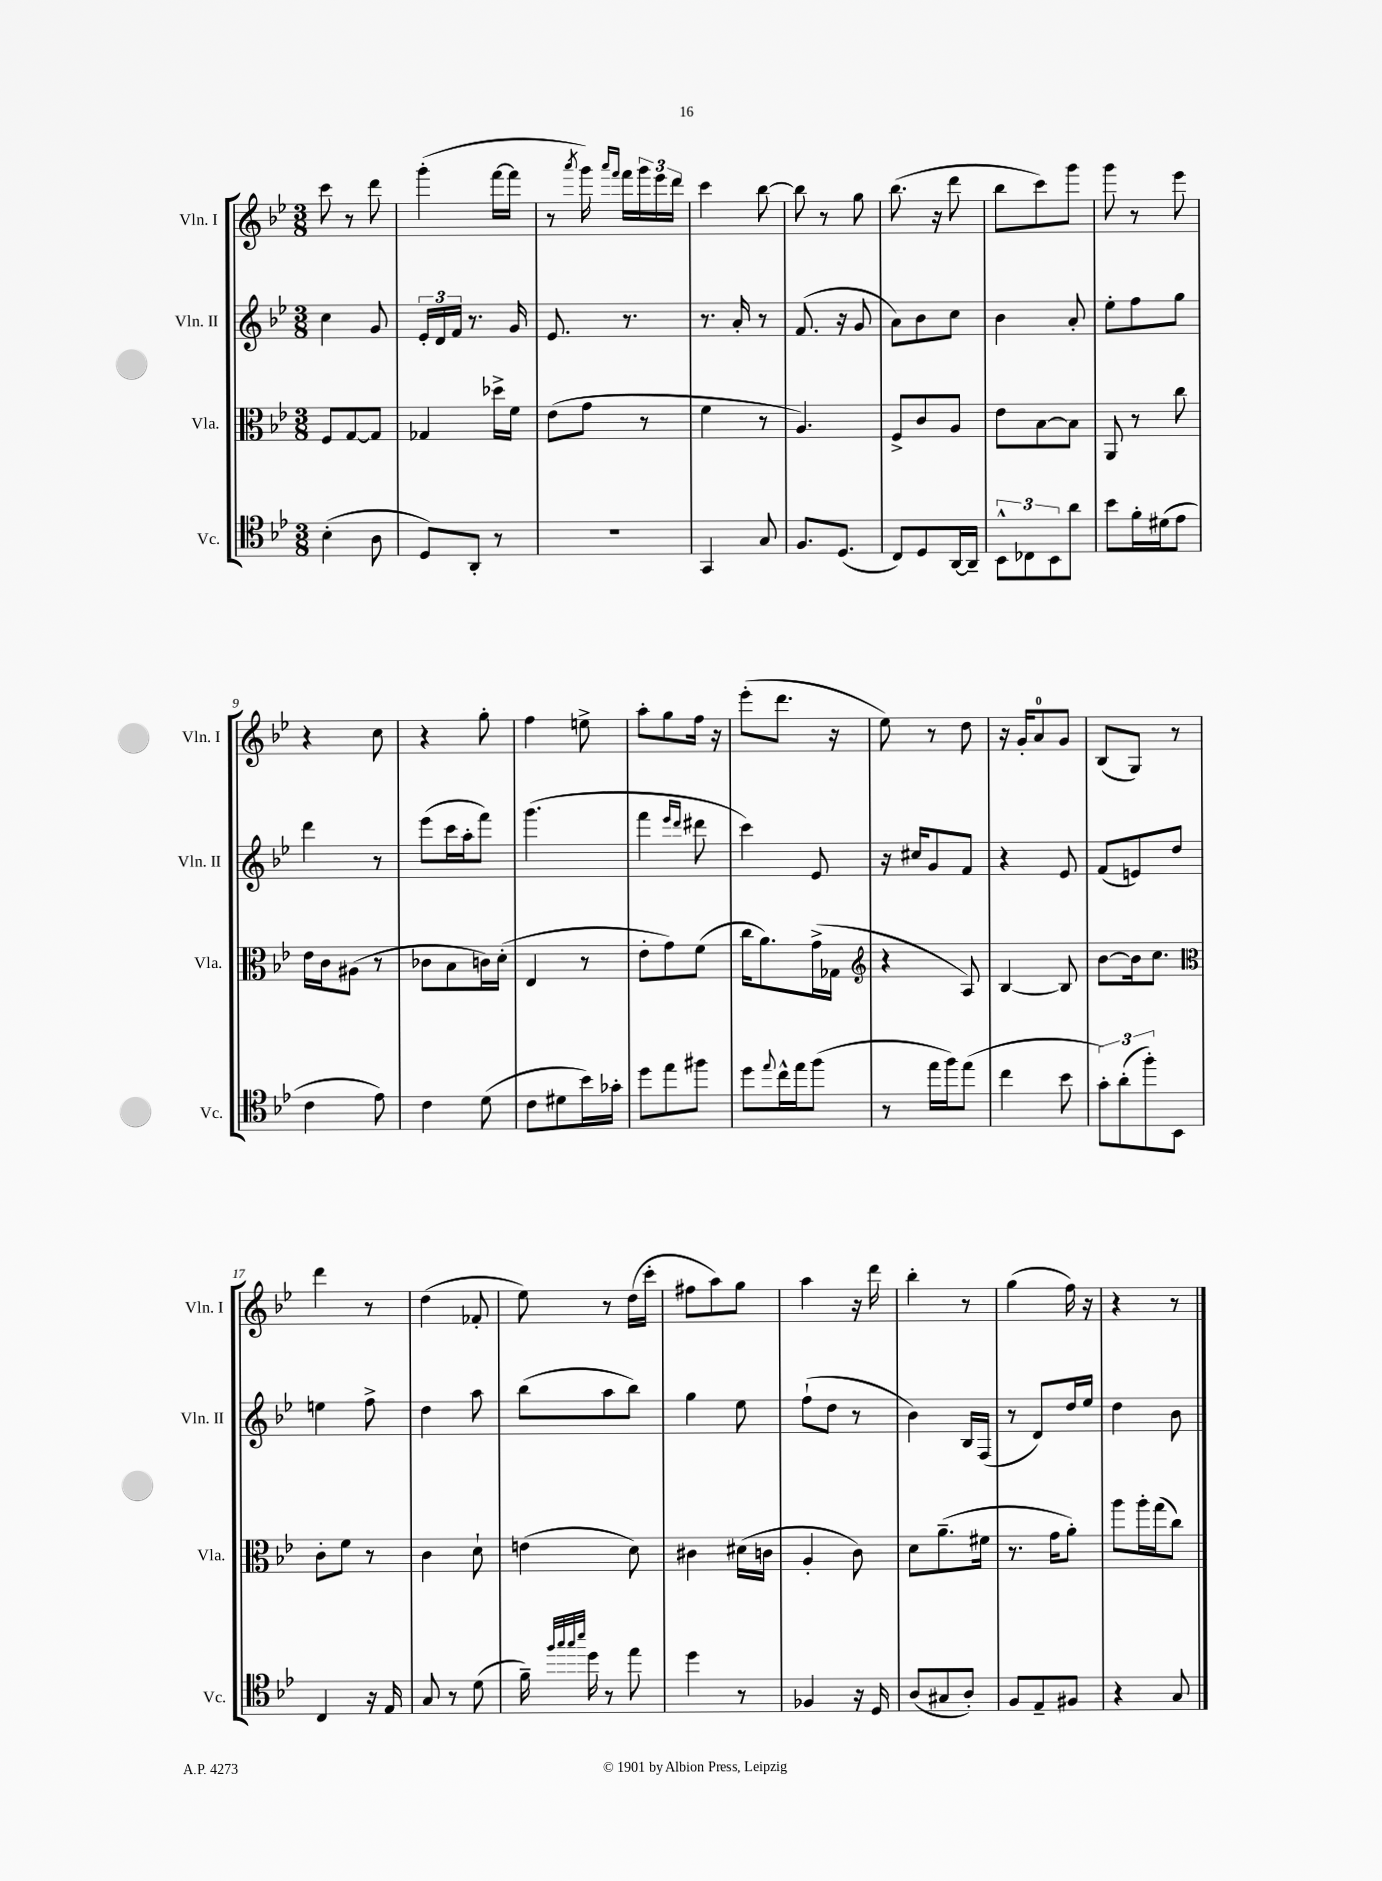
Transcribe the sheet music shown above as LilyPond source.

<<
\new StaffGroup <<
\new Staff = "s0" \with { instrumentName = "Vln. I" shortInstrumentName = "Vln. I" } {
    \clef treble \key bes \major \numericTimeSignature \time 3/8
    c'''8 r8 d'''8 |
    g'''4-.( f'''16~ f'''16 |
    r8 \acciaccatura { a'''8 } g'''16) \grace { a'''16 f'''16 } f'''16 \tuplet 3/2 { g'''16 ees'''16 d'''16 } |
    c'''4 bes''8~ |
    bes''8 r8 g''8 |
    bes''8.( r16 d'''8 |
    bes''8 c'''8) g'''8 |
    g'''8 r8 ees'''8 |
    r4 c''8 |
    r4 g''8-. |
    f''4 e''8-> |
    a''8-. g''8 f''16 r16 |
    ees'''8-.( d'''8. r16 |
    ees''8) r8 d''8 |
    r16 g'16-. a'8-0 g'8 |
    bes8( g8) r8 |
    d'''4 r8 |
    d''4( fes'8-. |
    ees''8) r8 d''16( c'''16-. |
    fis''8 a''8) g''8 |
    a''4 r16 d'''16 |
    bes''4-. r8 |
    g''4( f''16) r16 |
    r4 r8 \bar "|." |
}
\new Staff = "s1" \with { instrumentName = "Vln. II" shortInstrumentName = "Vln. II" } {
    \clef treble \key bes \major \numericTimeSignature \time 3/8
    c''4 g'8 |
    \tuplet 3/2 { ees'16-. d'16 f'16 } r8. g'16 |
    ees'8. r8. |
    r8. a'16-. r8 |
    f'8.( r16 g'8 |
    a'8) bes'8 c''8 |
    bes'4 a'8-. |
    ees''8-. f''8 g''8 |
    d'''4 r8 |
    ees'''8( c'''16 a''16-. f'''8) |
    g'''4.( |
    f'''4 \grace { ees'''16 d'''16 } dis'''8 |
    c'''4) ees'8 |
    r16 cis''16 g'8 f'8 |
    r4 ees'8 |
    f'8( e'8) d''8 |
    e''4 f''8-> |
    d''4 a''8 |
    bes''8( a''8 bes''8) |
    g''4 ees''8 |
    f''8-!( d''8 r8 |
    bes'4) bes16 f16( |
    r8 d'8) d''16 ees''16 |
    d''4 bes'8 \bar "|." |
}
\new Staff = "s2" \with { instrumentName = "Vla." shortInstrumentName = "Vla." } {
    \clef alto \key bes \major \numericTimeSignature \time 3/8
    f8 g8~ g8 |
    ges4 des''16-> f'16 |
    ees'8( g'8 r8 |
    f'4 r8 |
    a4.) |
    f8-> c'8 a8 |
    ees'8 bes8~ bes8 |
    a,8 r8 c''8 |
    ees'16 c'16 ais8( r8 |
    ces'8 bes8 c'16) d'16-.( |
    ees4 r8 |
    ees'8-. g'8) f'8( |
    c''16 a'8.) g'16->( ges16 |
    \clef treble r4 a8) |
    bes4~ bes8 |
    bes'8~ bes'16 c''8. |
    \clef alto c'8-. f'8 r8 |
    c'4 d'8-! |
    e'4( d'8) |
    cis'4 dis'16( c'16 |
    a4-. c'8) |
    d'8 a'8.--( fis'16 |
    r8. g'16 a'8-.) |
    a''8 a''16-. g''16( c''8) \bar "|." |
}
\new Staff = "s3" \with { instrumentName = "Vc." shortInstrumentName = "Vc." } {
    \clef tenor \key bes \major \numericTimeSignature \time 3/8
    bes4-.( a8 |
    d8) a,8-. r8 |
    R4. |
    g,4 g8 |
    f8. d8.( |
    c8) d8 a,16~ a,16-- |
    \tuplet 3/2 { bes,8-^ ces8 bes,8 } a'8 |
    bes'8 f'16-. dis'16( ees'8 |
    c'4 ees'8) |
    c'4 d'8( |
    c'8 dis'8 bes'16) ges'16-. |
    d''8 ees''8 fis''8 |
    d''8 \appoggiatura { ees''8 } c''16-^ ees''16 f''8( |
    r8 ees''16 f''16) ees''8( |
    c''4 bes'8 |
    \tuplet 3/2 { g'8-.) a'8-.( f''8-.) } bes,8 |
    c4 r16 ees16 |
    g8 r8 d'8( |
    f'16--) \grace { f''32 g''32 g''32 bes''32 } d''16 r8 ees''8 |
    d''4 r8 |
    fes4 r16 d16 |
    a8( gis8 a8-.) |
    f8 ees8-- fis8 |
    r4 g8 \bar "|." |
}
>>
>>
